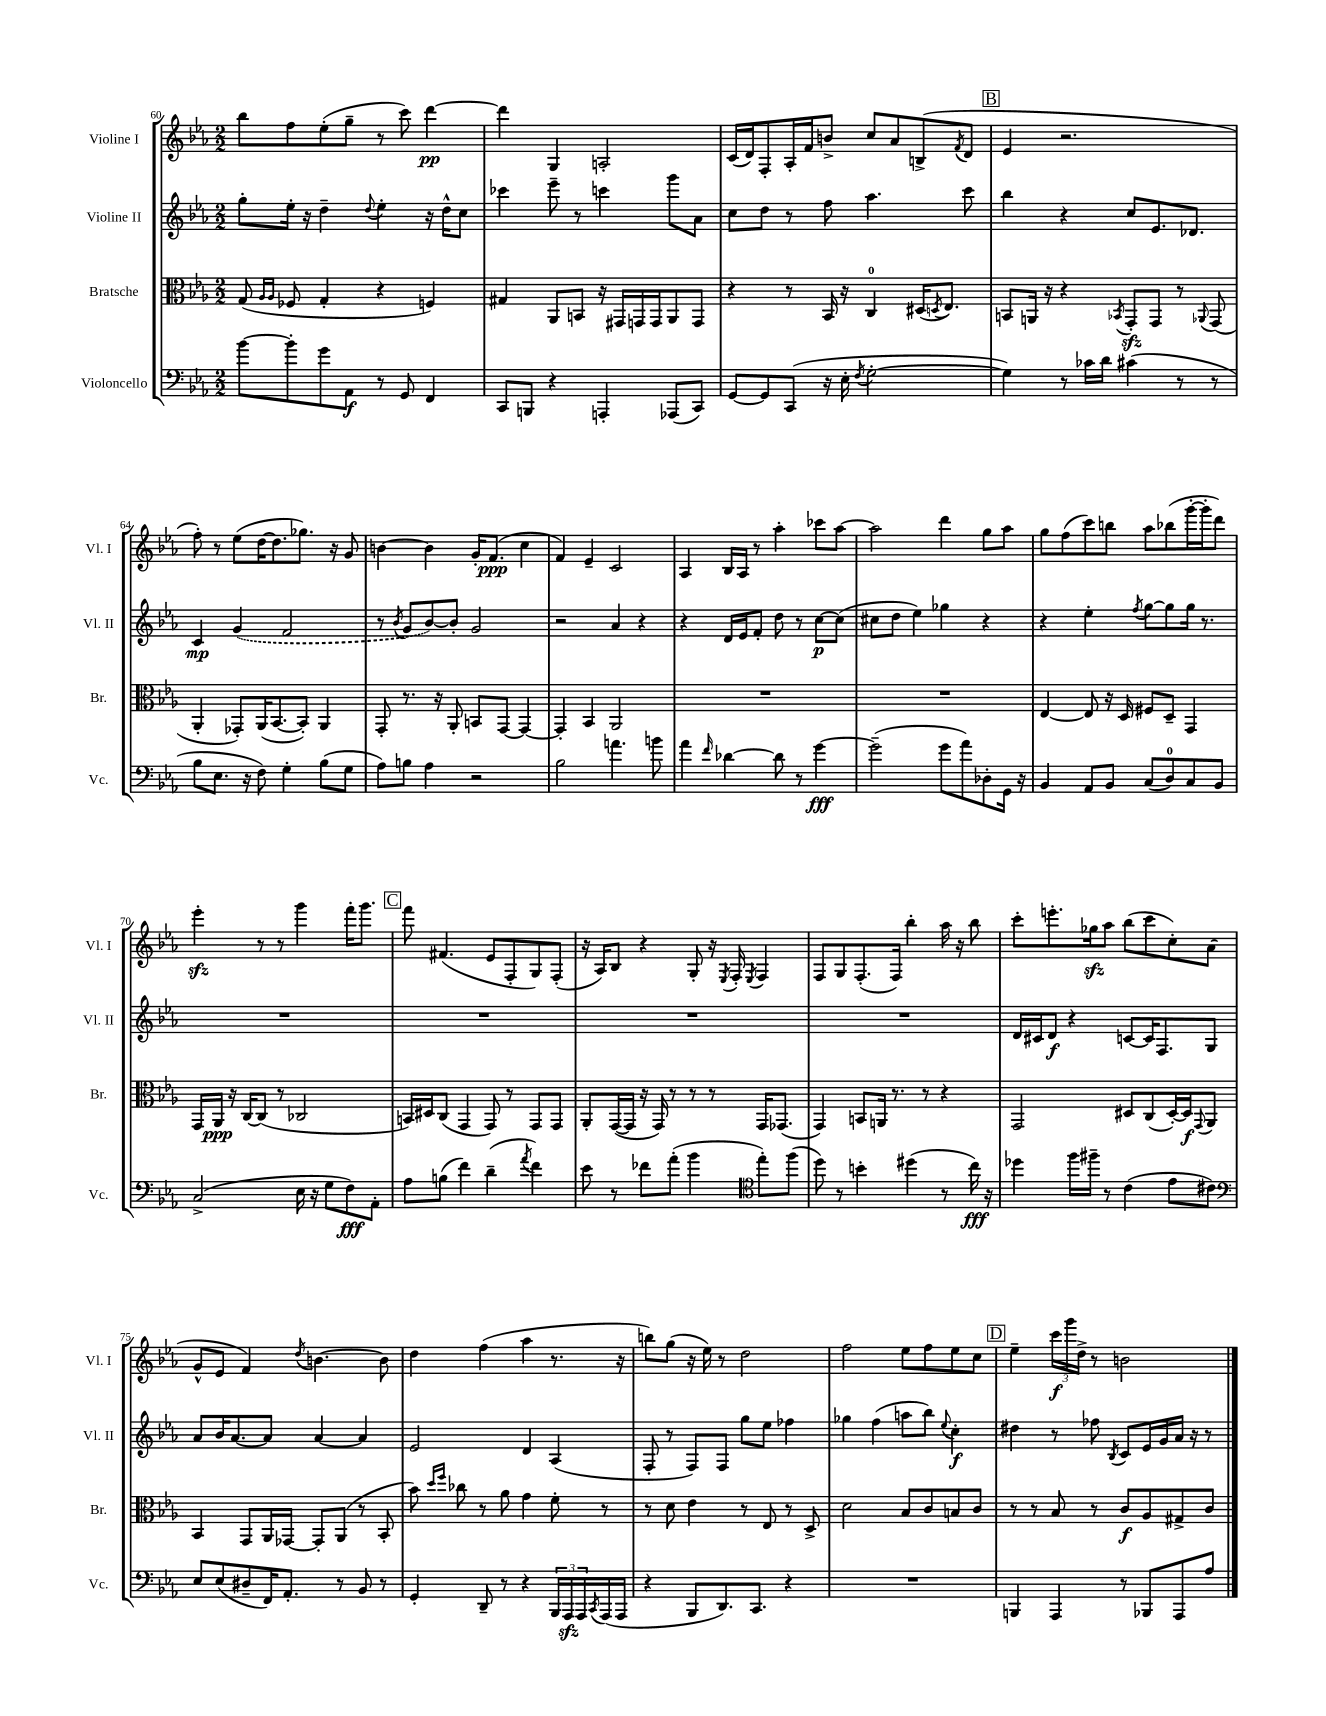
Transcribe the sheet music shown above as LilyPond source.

<<
\new StaffGroup <<
\new Staff = "s0" \with { instrumentName = "Violine I" shortInstrumentName = "Vl. I" } {
    \clef treble \key ees \major \numericTimeSignature \time 2/2
    bes''8 f''8 ees''8-.( g''8-- r8 c'''8) d'''4~\pp |
    d'''4 g4 a2-. |
    c'16( d'16) f8-. aes16-. f'16 b'8-> c''8 aes'8 b8->( \acciaccatura { f'8 } d'8 |
    \mark \markup { \box "B" } ees'4 r2. |
    f''8-.) r8 ees''8( d''16~ d''8. ges''8.) r16 g'8 |
    b'4~ b'4 g'16-. f'8.\ppp( c''4 |
    f'4) ees'4-- c'2 |
    aes4 bes16 aes16 r8 aes''4-. ces'''8 aes''8~ |
    aes''2 d'''4 g''8 aes''8 |
    g''8 f''8( c'''8) b''8 aes''8 bes''8( g'''16~-. g'''16-. d'''8) |
    ees'''4-.\sfz r8 r8 g'''4 f'''16-. g'''8. |
    \mark \markup { \box "C" } f'''8 fis'4.( ees'8 f8-. g8) f8-.( |
    r16 aes16) bes8 r4 g8-. r16 \acciaccatura { ees8 } f16-. \acciaccatura { ees8 } f4 |
    f8 g8 f8.-.( f16) bes''4-. aes''16 r16 bes''8 |
    c'''8-. e'''8.-. ges''16\sfz aes''8 bes''8( c'''8 c''8-.) aes'8( |
    g'8-^ ees'8 f'4) \acciaccatura { d''8 } b'4.~ b'8 |
    d''4 f''4( aes''4 r8. r16 |
    b''8) g''8( r16 ees''16) r8 d''2 |
    f''2 ees''8 f''8 ees''8 c''8 |
    \mark \markup { \box "D" } ees''4-- \tuplet 3/2 { c'''16\f g'''16 d''16-> } r8 b'2 \bar "|." |
}
\new Staff = "s1" \with { instrumentName = "Violine II" shortInstrumentName = "Vl. II" } {
    \clef treble \key ees \major \numericTimeSignature \time 2/2
    g''8-. ees''16-. r16 d''4-- \appoggiatura { d''8 } ees''4-. r16 d''16-^ c''8 |
    ces'''4 ees'''8-- r8 c'''4 g'''8 aes'8 |
    c''8 d''8 r8 f''8 aes''4. c'''8 |
    \mark \markup { \box "B" } bes''4 r4 c''8 ees'8. des'8. |
    c'4\mp \once \slurDashed g'4( f'2 |
    r8 \acciaccatura { bes'8 } g'8 bes'8~) bes'8-. g'2 |
    r2 aes'4 r4 |
    r4 d'16 ees'16 f'8-. d''8 r8 c''8~\p c''8( |
    cis''8 d''8 ees''4) ges''4 r4 |
    r4 ees''4-. \acciaccatura { f''8 } g''8~ g''8 g''16 r8. |
    R1 |
    \mark \markup { \box "C" } R1 |
    R1 |
    R1 |
    d'16 cis'16 d'8\f r4 c'8~ c'16 f8. g8 |
    aes'8 bes'16 aes'8.~ aes'8 aes'4~ aes'4 |
    ees'2 d'4 aes4( |
    f8-. r8 f8) f8 g''8 ees''8 fes''4 |
    ges''4 f''4( a''8 bes''8) \appoggiatura { ees''8 } c''4-.\f |
    \mark \markup { \box "D" } dis''4 r8 fes''8 \acciaccatura { bes8 } c'8 ees'16 g'16 aes'16 r16 r8 \bar "|." |
}
\new Staff = "s2" \with { instrumentName = "Bratsche" shortInstrumentName = "Br." } {
    \clef alto \key ees \major \numericTimeSignature \time 2/2
    g8( \grace { aes16 aes16 } fes8 g4-. r4 f4) |
    gis4 aes,8 b,8 r16 gis,16 g,16 g,16 aes,8 g,8 |
    r4 r8 bes,16 r16 c4-0 dis16( \acciaccatura { d8 } ees8.) |
    \mark \markup { \box "B" } b,8 a,16 r16 r4 \acciaccatura { bes,8 } g,8-.\sfz g,8 r8 \appoggiatura { aes,8 } g,8( |
    aes,4-. ges,8-.) aes,16( bes,8.~ bes,8-.) aes,4 |
    g,8-. r8. r16 aes,8-. b,8 g,8~ g,4~ |
    g,4-. bes,4 aes,2 |
    R1 |
    R1 |
    ees4~ ees8 r16 d16 fis8 d8-- g,4 |
    g,16 aes,16\ppp r16 c16~ c8( r8 ces2 |
    \mark \markup { \box "C" } b,16) dis16 c8( g,4 g,8) r8 g,8 g,8 |
    aes,8-. g,16~( g,16 r16 g,16) r8 r8 r8 g,16 ges,8.( |
    g,4) b,8 a,16 r8. r8 r4 |
    g,2 dis8 c8( dis16~-.) dis16\f \appoggiatura { g,8 } aes,8 |
    bes,4 g,8 aes,16 ges,16~ ges,8-. aes,8( r8 bes,8-. |
    bes'8) \grace { d''16 f''16 } ces''8 r8 aes'8 g'4 f'8-. r8 |
    r8 d'8 ees'4 r8 ees8 r8 d8-> |
    d'2 bes8 c'8 b8 c'8 |
    \mark \markup { \box "D" } r8 r8 bes8 r8 c'8\f aes8 gis8-> c'8 \bar "|." |
}
\new Staff = "s3" \with { instrumentName = "Violoncello" shortInstrumentName = "Vc." } {
    \clef bass \key ees \major \numericTimeSignature \time 2/2
    bes'8~ bes'8-. g'8 aes,8\f r8 g,8 f,4 |
    c,8 b,,8 r4 a,,4-. aes,,8( c,8) |
    g,8~ g,8 c,8( r16 ees16-. \acciaccatura { f8 } g2~-. |
    \mark \markup { \box "B" } g4) r8 ces'16 d'16 cis'4( r8 r8 |
    bes8 ees8. r16 f8) g4-. bes8( g8 |
    aes8) b8 aes4 r2 |
    bes2 a'4. b'8 |
    aes'4 \grace { f'16 } des'4~ des'8 r8 g'4~\fff |
    g'2--( g'8 aes'8) des8-. g,16 r16 |
    bes,4 aes,8 bes,8 c8( d8-0) c8 bes,8 |
    c2->( ees16 r16 g8 f8\fff) aes,8-. |
    \mark \markup { \box "C" } aes8 b8( f'4) d'4--( \acciaccatura { aes'8 } f'4) |
    ees'8 r8 fes'8 aes'8-.( bes'4 \clef tenor ees''8-.) f''8( |
    d''8) r8 b'4-. dis''4( r8 c''16\fff) r16 |
    des''4 f''16 fis''16-- r8 c'4( ees'8 cis'8) |
    \clef bass ees8 ees8( dis8-- f,16) aes,8.-. r8 bes,8 r8 |
    g,4-. d,8-- r8 r4 \tuplet 3/2 { bes,,16 aes,,16\sfz aes,,16 } \acciaccatura { c,8 } aes,,16( aes,,16 |
    r4 bes,,8 d,8.) c,8. r4 |
    R1 |
    \mark \markup { \box "D" } b,,4 aes,,4 r8 bes,,8 aes,,8 aes8 \bar "|." |
}
>>
>>
\layout { \context { \Score currentBarNumber = #60 } }
